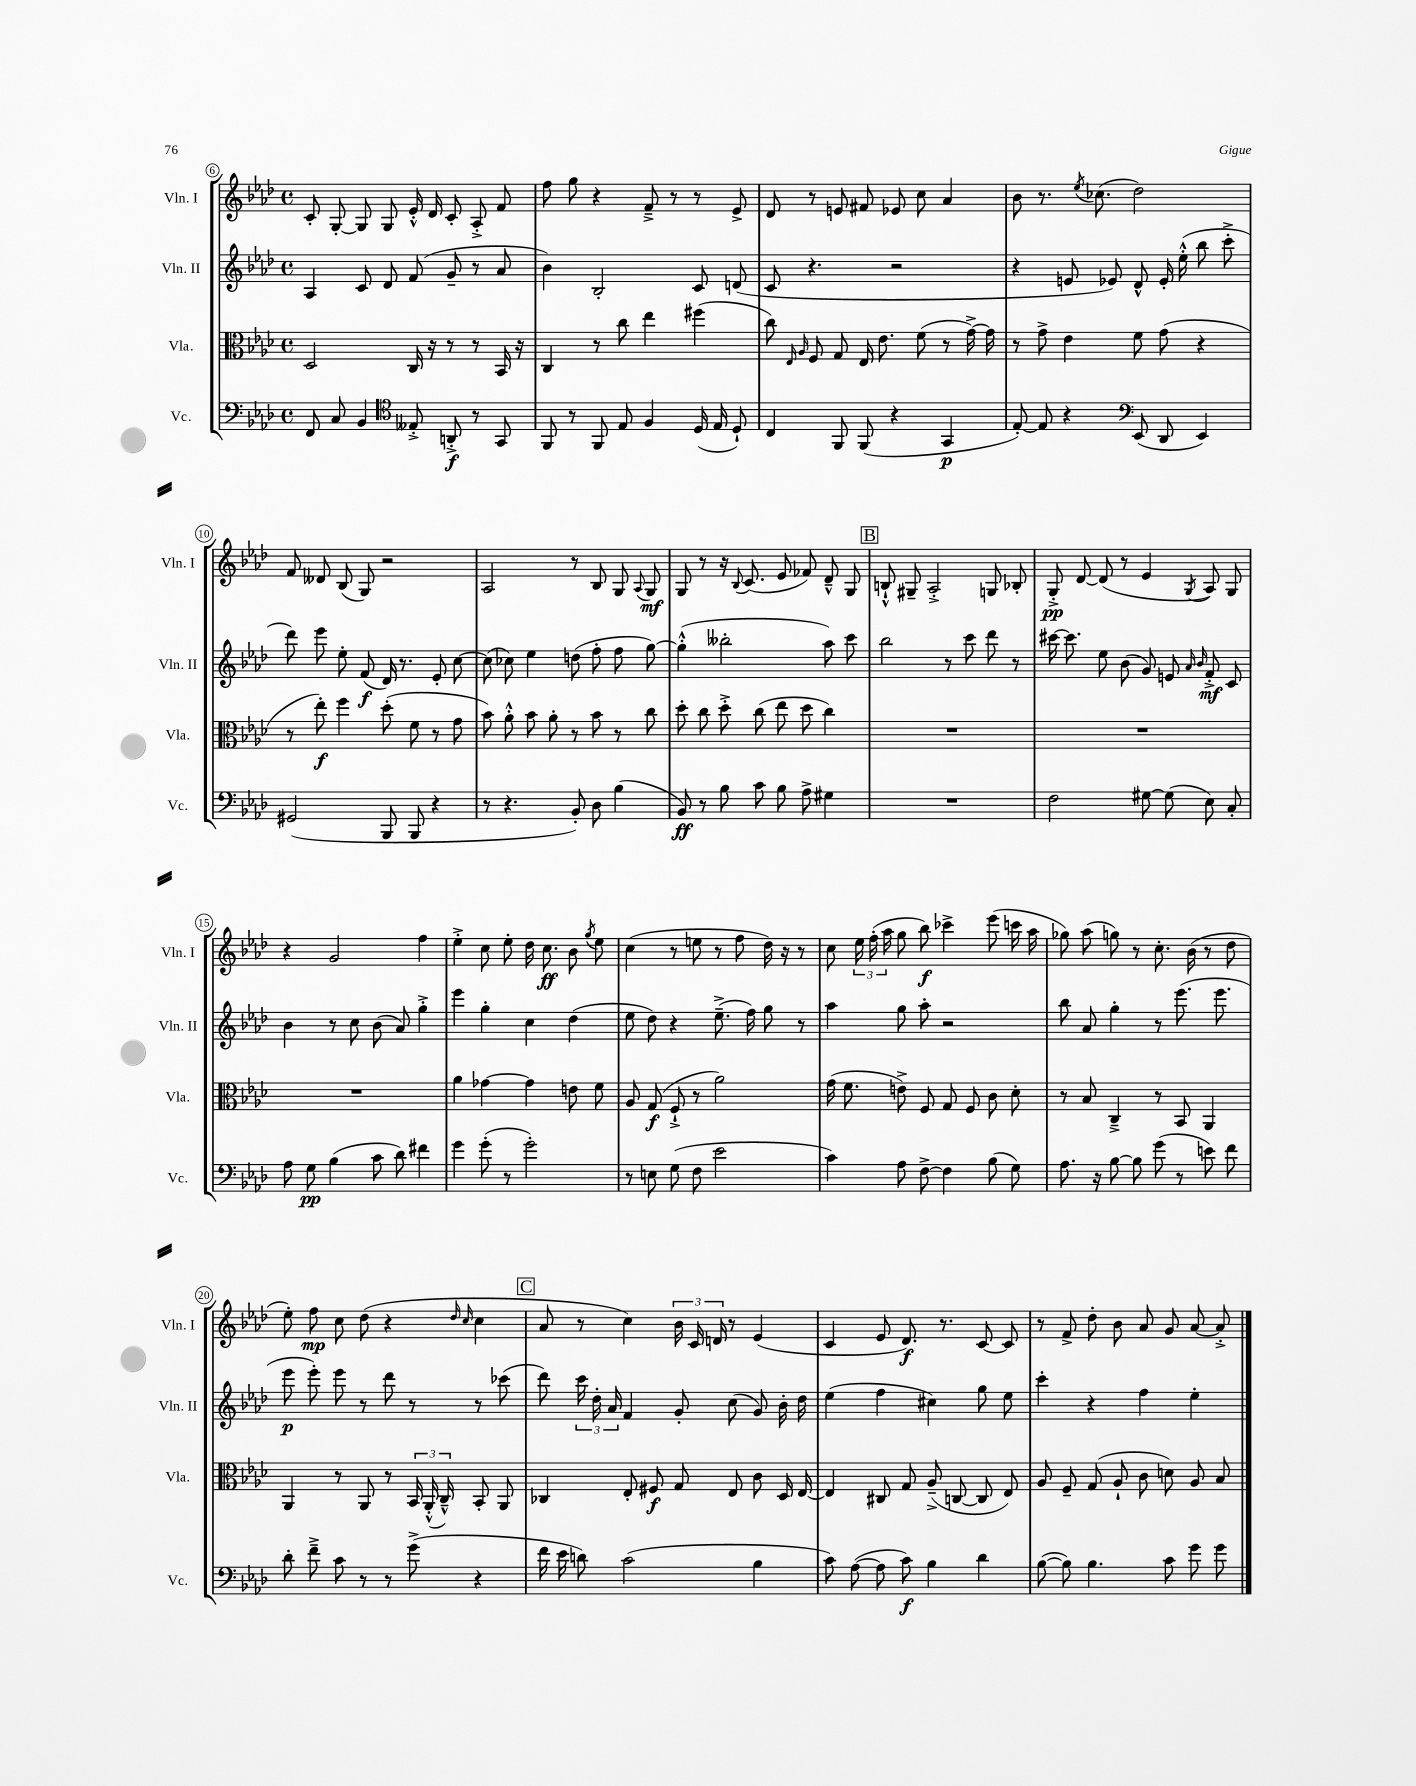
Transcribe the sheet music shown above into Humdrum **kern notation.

**kern	**kern	**kern	**kern
*staff4	*staff3	*staff2	*staff1
*clefF4	*clefC3	*clefG2	*clefG2
*k[b-e-a-d-]	*k[b-e-a-d-]	*k[b-e-a-d-]	*k[b-e-a-d-]
*M4/4	*M4/4	*M4/4	*M4/4
*met(c)	*met(c)	*met(c)	*met(c)
8FF	2D-	4A-	8c'
8C	.	.	[8G'
4BB-	.	8c	8G]
.	.	8d-	8G
*clefC4	*	*	*
8E--'^	16C	(8f	16e-'^^
.	16r	.	16d-
8AA'^	8r	8g~	8c'
8r	8r	8r	8A-'^
8GG	16BB-	8a-	8f
.	16r	.	.
=	=	=	=
8FF	4C	4b-)	8ff
8r	.	.	8gg
8FF	8r	2B-'	4r
8E-	8cc	.	.
4F	4ee-	.	8f~^
.	.	.	8r
(16D-	(4ff#	8c	8r
16E-	.	.	.
8D-`)	.	(8d	8e-^
=	=	=	=
4C	8cc)	8c	8d-
.	16qqE-	.	.
.	16qqA-	.	.
.	8F	4.r	8r
8FF	8G	.	8e
(8FF	16E-	.	8f#
.	8.e-	.	.
4r	.	2r	8e-
.	(8f	.	8cc
4GG	8r	.	4a-
.	[16g^)	.	.
.	16g]	.	.
=	=	=	=
[8E-')	8r	4r	8b-
8E-]	8g^	.	8.r
4r	4e-	8e	.
.	.	.	8qee-
.	.	.	(8.cc-
.	.	8e-)	.
*clefF4	*	*	*
(8EE-	8f	8d-^^	2dd-)
8DD-	(8g	16e-'	.
.	.	(16ee-'^^	.
4EE-)	4r	8bb-	.
.	.	8ccc'^	.
=	=	=	=
(2GG#	8r	8ddd-)	8f
.	8ee-')	8eee-	8d--
.	4ff	8ee-'	(8B-
.	.	(8f	8G)
8BBB-	(8dd-'	16d-)	2r
.	.	8.r	.
8BBB-	8f	.	.
4r	8r	8e-'	.
.	8g	[8cc	.
=	=	=	=
8r	8b-)	(8cc]	2A-
4.r	8a-'^^	8cc-)	.
.	8b-	4ee-	.
.	8a-'	.	.
8BB-')	8r	(8dd	8r
8D-	8b-	8ff'	8B-
(4B-	8r	8ff	8G
.	.	.	8qqA-
.	8cc	[8gg)	8G
=	=	=	=
8BB-)	8dd-'	(4gg'^^]	8G
8r	8cc	.	8r
8B-	8dd-'^	2bb--'	16r
.	.	.	8qqB-
.	.	.	(8.c
8c	(8cc	.	.
8B-	8ee-	.	8e-
8A-^	8dd-	.	8f-)
4G#	4cc)	8aa-)	8d-~^^
.	.	8ccc	8G
=	=	=	=
1r	1r	2bb-	8B`^^
.	.	.	8G#~
.	.	.	2A-'^
.	.	8r	.
.	.	8ccc	.
.	.	8ddd-	8G
.	.	8r	8B-'
=	=	=	=
2F	1r	[16ccc#	8G'^
.	.	8.ccc#]	.
.	.	.	[8d-
.	.	8ee-	(8d-]
.	.	(8b-	8r
[8G#	.	8g)	4e-
(8G#]	.	8e	.
.	.	16qqa-	.
.	.	16qqb-	8qG
8E-)	.	8f'^	8A-)
8C'	.	8c	8G
=	=	=	=
8A-	1r	4b-	4r
8G	.	.	.
(4B-	.	8r	2g
.	.	8cc	.
8c	.	(8b-	.
8d-)	.	8a-)	.
4f#	.	4gg'^	4ff
=	=	=	=
4g	4a-	4eee-	4ee-'^
(8g'	[4g-	4gg'	8cc
8r	.	.	8ee-'
2g')	4g-]	4cc	16dd-
.	.	.	8.cc
.	8e	(4dd-	8b-
.	.	.	8qgg
.	8f	.	8ee-
=	=	=	=
8r	8A-	8ee-	(4cc
8E	(8G	8dd-)	.
(8G	8F`^	4r	8r
8F	8r	.	8ee
2e-	2a-)	(8.ee-~^	8r
.	.	.	8ff
.	.	16ff)	.
.	.	8gg	16dd-)
.	.	.	16r
.	.	8r	8r
=	=	=	=
4c)	(16g	4aa-	8cc
.	8.f	.	.
.	.	.	24ee-
.	.	.	(24ff'
.	.	.	24aa-
8A-	8e^)	8gg	8gg
[8F^	8F	8aa-'	8bb-)
4F]	8G	2r	4ccc-^
.	8F	.	.
(8B-	8c	.	(8eee-
8G)	8d-'	.	16ccc
.	.	.	16aa-
=	=	=	=
8.A-	8r	8bb-	8gg-)
.	8B-	8a-	(8aa-
16r	.	.	.
[8B-	4C~^	4gg'	8gg)
8B-]	.	.	8r
(8g	8r	8r	8.cc'
8r	8BB-	(8.eee-	.
.	.	.	(16b-
8e)	4AA-	.	8r
.	.	8.eee-	.
8f	.	.	8dd-
=	=	=	=
8d-'	4AA-	8eee-	8ee-')
8f~^	.	8eee-')	8ff
8c	8r	8eee-	8cc
8r	8AA-	8r	(8dd-
8r	8r	8ddd-	4r
(8g^	24BB-	8r	.
.	(24AA-'^^	.	.
.	24C~^^)	.	.
.	.	.	16qqdd-
.	.	.	16qqcc
4r	8BB-'	8r	4cc
.	8AA-	(8ccc-	.
=	=	=	=
16f	4C-	8ddd-)	8a-
16e-	.	.	.
8d)	.	24ccc	8r
.	.	24dd-'	.
.	.	24a-	.
(2c	8E-'	4f	4cc)
.	8F#	.	.
.	8G	8g'	24b-
.	.	.	24c
.	.	.	24d
.	8E-	(8cc	8r
4B-	8c	8g)	(4e-
.	16D-	16b-'	.
.	[16E-	16dd-	.
=	=	=	=
8c)	4E-]	(4ee-	4c
([8A-	.	.	.
8A-]	8C#	4ff	8e-
8c)	8G	.	8.d-)
4B-	(8A-~^	4cc#)	.
.	.	.	8.r
.	[8C	.	.
4d-	8C]	8gg	[8c
.	8E-)	8ee-	8c]
=	=	=	=
([8B-	8A-	4ccc'	8r
8B-])	8F~	.	8f^
4.B-	(8G	4r	8dd-'
.	8A-`	.	8b-
.	8c	4ff	8a-
8c	8d)	.	8g
8g	8A-	4ee-'	[8a-
8g	8B-	.	8a-'^]
==	==	==	==
*-	*-	*-	*-
